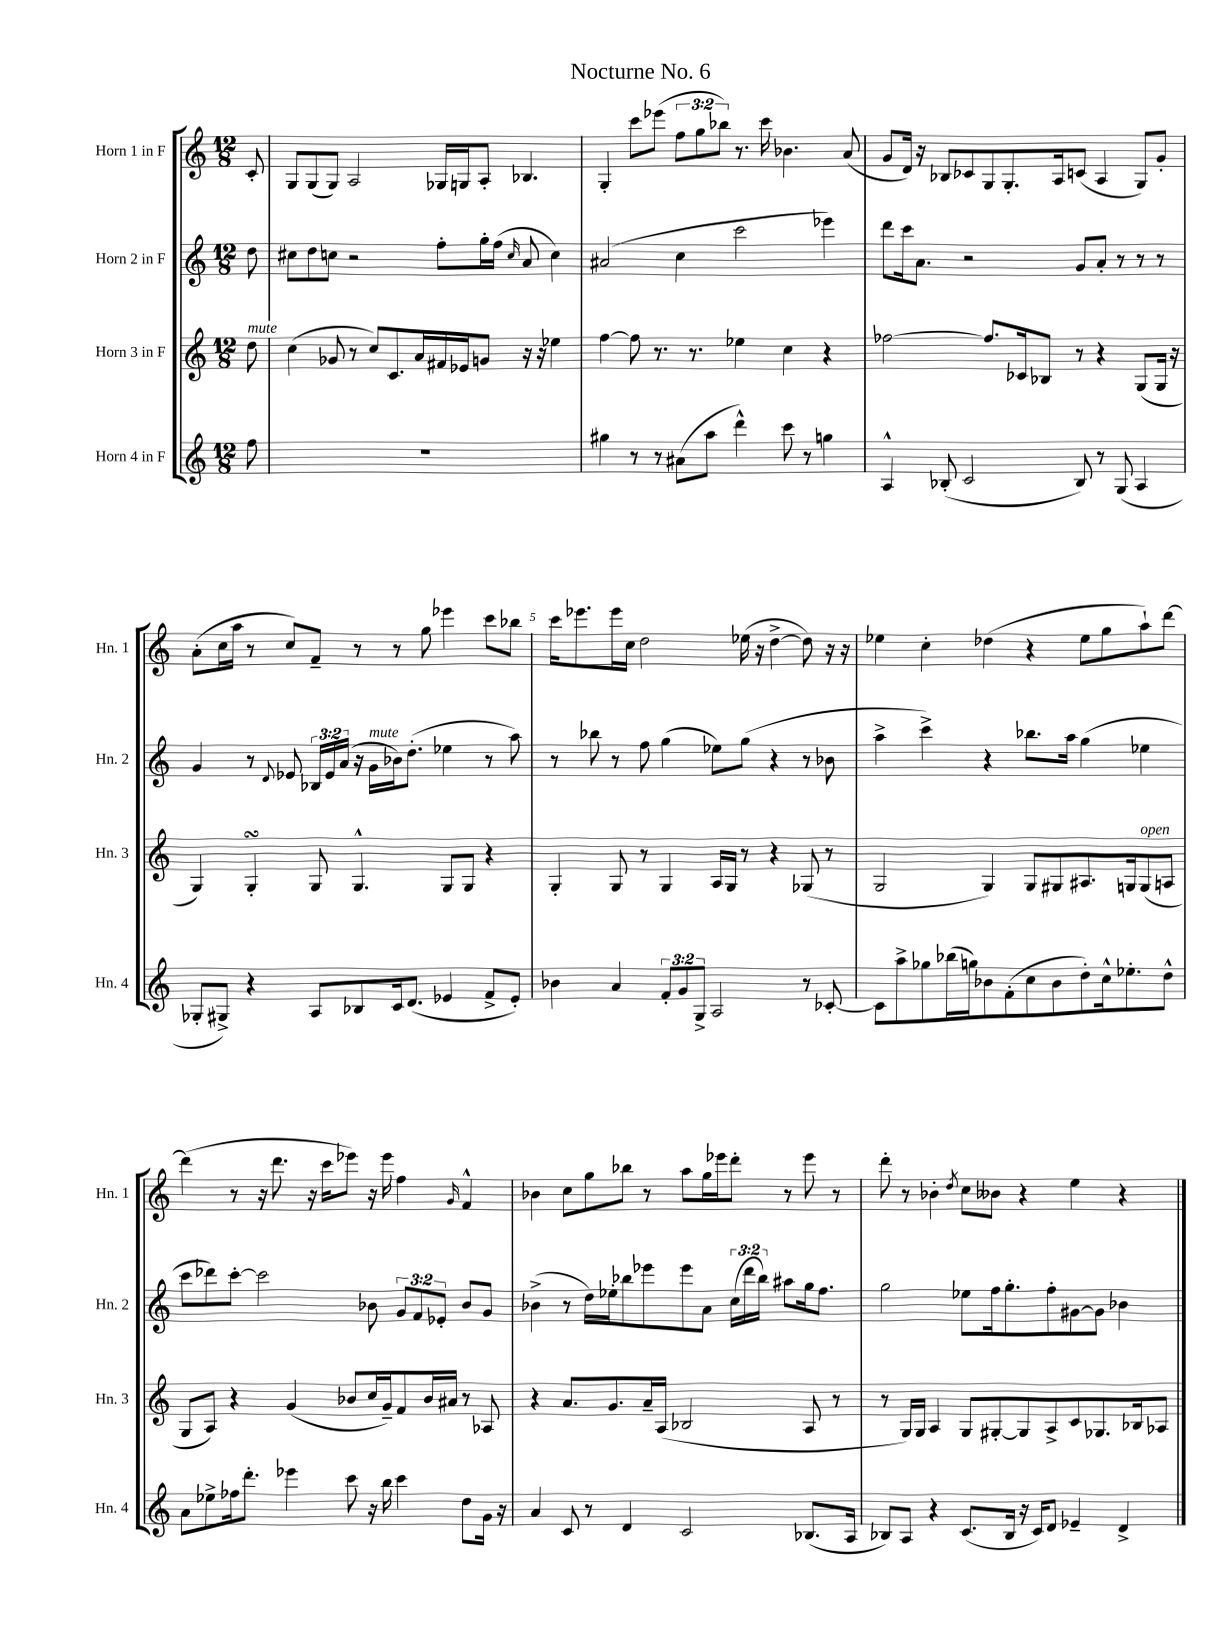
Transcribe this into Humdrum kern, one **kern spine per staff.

**kern	**kern	**kern	**kern
*staff4	*staff3	*staff2	*staff1
*clefG2	*clefG2	*clefG2	*clefG2
*k[]	*k[]	*k[]	*k[]
*M12/8	*M12/8	*M12/8	*M12/8
8ff	8dd	8dd	8c'
=	=	=	=
1.r	(4cc	8cc#	8G
.	.	8dd	(8G
.	8g-	8cc	8G)
.	8r	2r	2A
.	8cc)	.	.
.	8.c	.	.
.	16a	.	.
.	16f#	8ff'	16G-
.	16e-	.	16G
.	8g	16gg'	8A'
.	.	(16ff	.
.	.	16qqcc	.
.	16r	8a	4.B-
.	16r	.	.
.	4ee-	4cc)	.
=	=	=	=
4gg#	[4ff	(2a#	4G'
8r	8ff]	.	8ccc
8r	8.r	.	(8eee-
(8a#	.	4cc	12ff
.	8.r	.	.
.	.	.	12gg
8aa	.	.	.
.	.	.	12bb-)
4ddd^^)	4ee-	2ccc	8.r
.	.	.	16ccc
8ccc	4cc	.	4.b-
8r	.	.	.
4gg	4r	4eee-)	.
.	.	.	(8a
=	=	=	=
4A^^	[2ff-	8ddd	8g
.	.	16ccc	16d)
.	.	8.a	16r
(8B-'	.	.	8B-
2c	.	2r	8c-
.	8.ff-]	.	8G
.	.	.	8.G'
.	16c-	.	.
.	8B-	.	.
.	.	.	16A
8B-)	8r	8g	(8c
8r	4r	8a'	4A
(8G	.	8r	.
4A	(8G	8r	8G)
.	16G	8r	8g'
.	16r	.	.
=	=	=	=
8G-'	4G)	4g	(8a'
8G#^)	.	.	16cc
.	.	.	16aa
4r	4G'	8r	8r
.	.	8qqd	.
.	.	8e-	8cc)
8A	8G	24B-	8f~
.	.	24e-	.
.	.	(24a	.
8B-	4.G^^	16r	8r
.	.	16g	.
16c	.	16b-)	8r
(8.d	.	(8.dd'	.
.	.	.	8gg
4e-	8G	4ee-	4eee-
.	8G	.	.
8f^	4r	8r	8ccc
8e-')	.	8aa)	8bb-
=	=	=	=
4b-	4G'	8r	16ccc
.	.	.	8.eee-
.	.	8bb-	.
4a	8G	8r	16eee-
.	.	.	16cc
.	8r	8ff	2dd
12f'	4G	(4gg	.
12g	.	.	.
12G^	.	.	.
2A	16A	8ee-)	.
.	16G	.	.
.	8r	(8gg	(16ee-
.	.	.	16r
.	4r	4r	[4dd^
8r	(8G-	8r	8dd])
[8c-'	8r	8b-	16r
.	.	.	16r
=	=	=	=
8c-]	2G	4aa^	4ee-
8aa^	.	.	.
8gg-	.	4ccc^)	4cc'
(16bb-	.	.	.
16gg)	.	.	.
8b-	4G)	4r	(4dd-
(8f'	.	.	.
8cc	8G	8.bb-	4r
8b-	8G#	.	.
.	.	16aa	.
8dd')	8.A#	(4gg	8ee-
16cc^^	.	.	8gg
8.ee-'	16G	.	.
.	(8G	4ee-	8aa`)
8dd^^	8A	.	[8ddd
=	=	=	=
8a	8G	8ccc	(4ddd]
8ee-^	8A)	8ddd-)	.
16ff-	4r	[8ccc'	8r
8.ddd'	.	.	.
.	.	2ccc]	16r
.	.	.	8.ddd
4eee-	(4g	.	.
.	.	.	16r
.	.	.	16ccc
8ccc	8b-	.	8eee-)
16r	16cc	8b-	16r
16bb	16g~)	.	16eee-
4ccc	8f	12g	4ff
.	.	12f	.
.	16b-	.	.
.	.	12e-'	.
.	16a#	.	.
.	.	.	16qqg
8dd	8r	8b-	4f^^
16g	8A-	8g	.
16r	.	.	.
=	=	=	=
4a	4r	(4b-^	4b-
8c	8.a	8r	8cc
8r	.	16dd)	8gg
.	8.g	16ee-'	.
4d	.	8bb-	8bb-
.	16a~	8eee-	8r
.	(16A	.	.
2c	2B-	8eee-	8aa
.	.	8a	16gg
.	.	.	16eee-
.	.	(24cc	8ddd'
.	.	24ddd	.
.	.	24bb-)	.
.	.	8aa#	8r
(8.B-	8A	16gg	8eee-
.	.	8.ff	.
.	8r	.	8r
16A	.	.	.
=	=	=	=
8B-)	8r	2gg	8ddd'
8A	16G)	.	8r
.	16G	.	.
4r	4A	.	4b-'
.	.	.	8qdd
(8.c	8G	8ee-	8cc
.	[8G#'	16ff	8b--
16B-	.	8.gg'	.
16r	8G#]	.	4r
16c)	.	.	.
8d	8A^	8ff'	.
4e-~	8c	[8g#	4ee
.	8.G-	8g#]	.
4d^	.	4b-	4r
.	16B-	.	.
.	8A-	.	.
==	==	==	==
*-	*-	*-	*-
